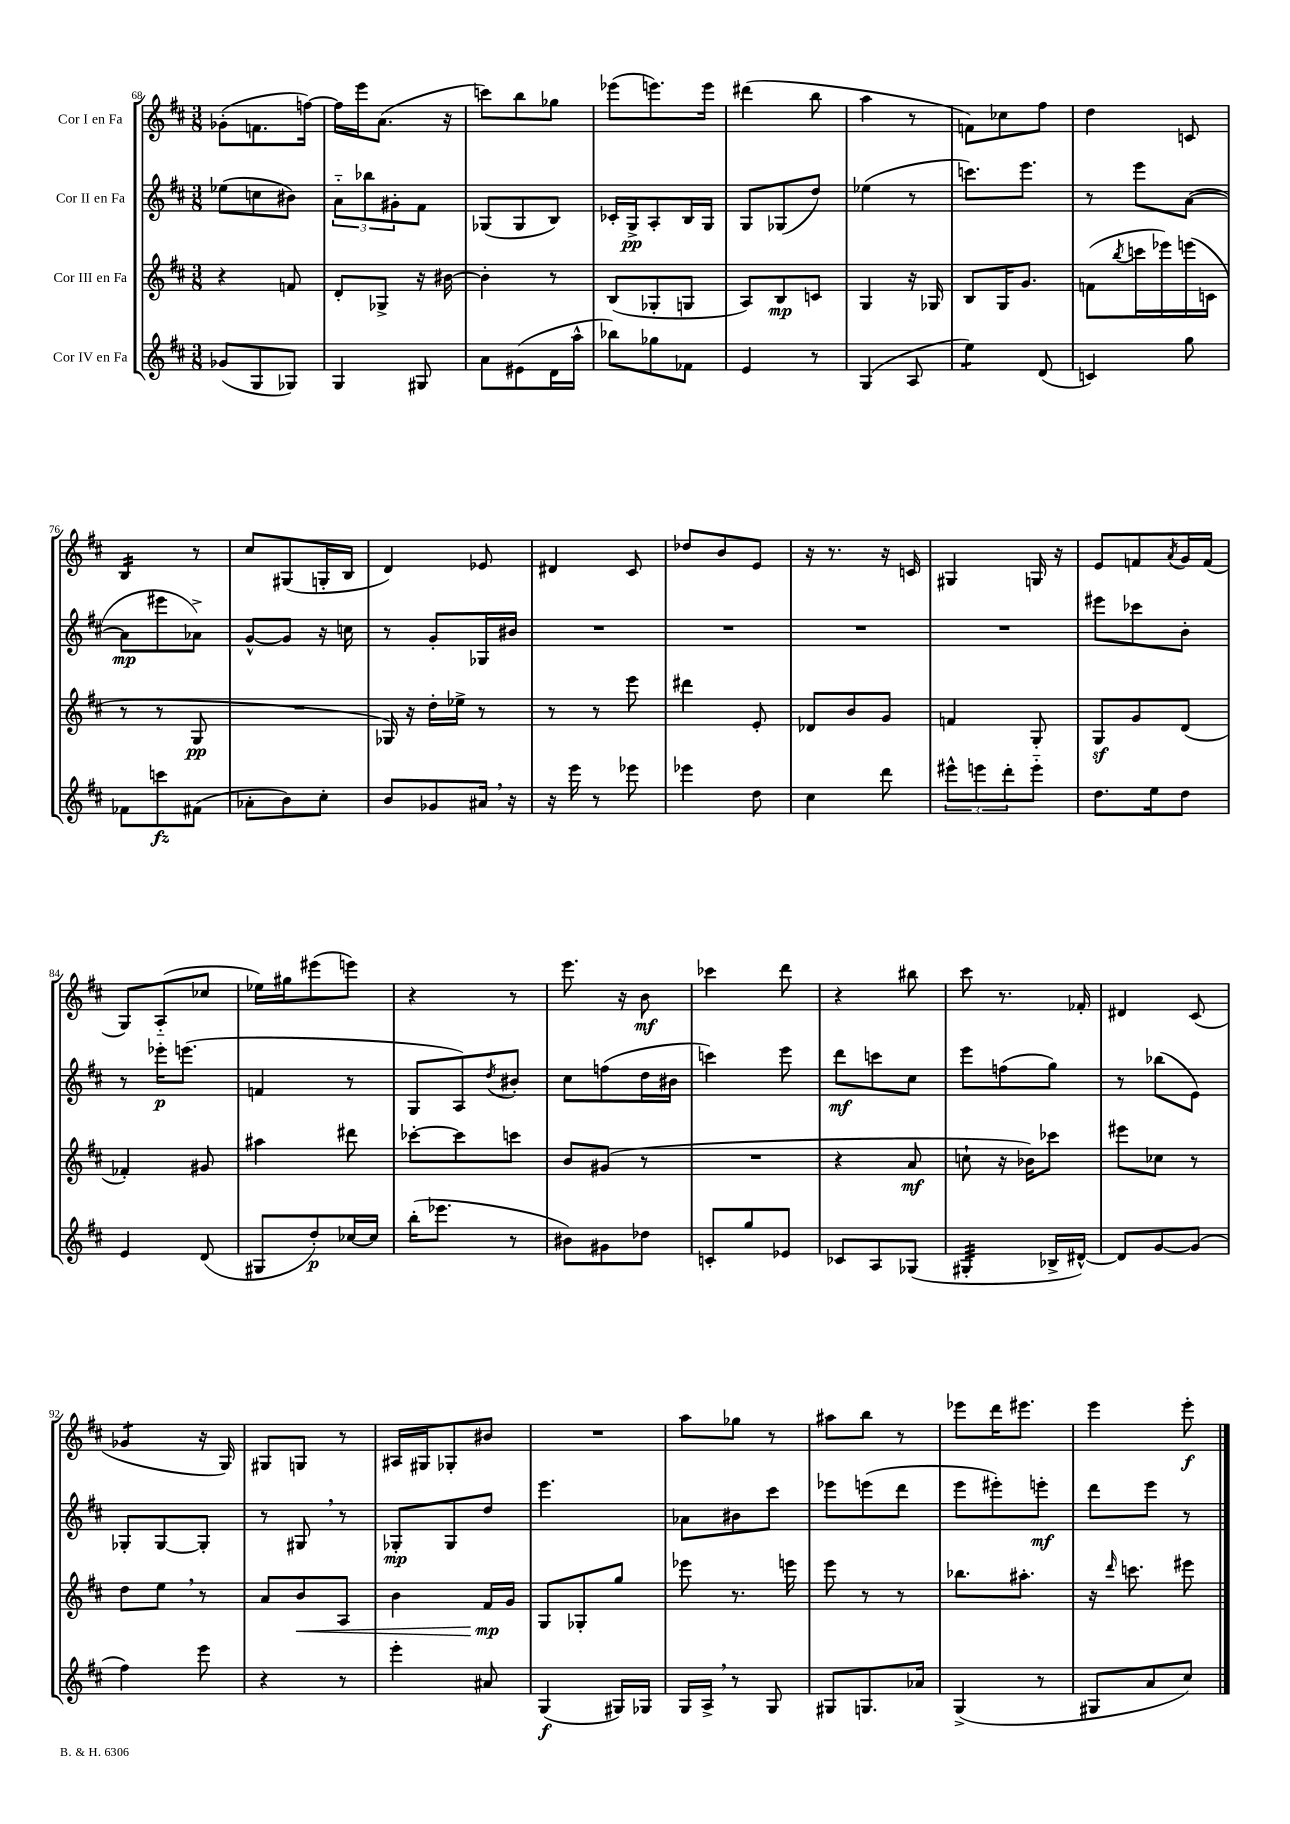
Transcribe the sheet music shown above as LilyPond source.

<<
\new StaffGroup <<
\new Staff = "s0" \with { instrumentName = "Cor I en Fa" } {
    \clef treble \key d \major \numericTimeSignature \time 3/8
    ges'8-.( f'8. f''16~) |
    f''16 e'''16 a'8.( r16 |
    c'''8) b''8 ges''8 |
    ees'''8( e'''8.) e'''16 |
    dis'''4( b''8 |
    a''4 r8 |
    f'8) ces''8 fis''8 |
    d''4 c'8 |
    b4:16 r8 |
    cis''8 gis8( g16-. b16 |
    d'4) ees'8 |
    dis'4 cis'8 |
    des''8 b'8 e'8 |
    r16 r8. r16 c'16 |
    gis4 g16 r16 |
    e'8 f'8 \acciaccatura { a'8 } g'16 f'16( |
    g8) a8-_( ces''8 |
    ees''16) gis''16 eis'''8( e'''8) |
    r4 r8 |
    e'''8. r16 b'8\mf |
    ces'''4 d'''8 |
    r4 bis''8 |
    cis'''8 r8. fes'16-. |
    dis'4 cis'8( |
    ges'4:8 r16 g16) |
    gis8 g8 r8 |
    ais16 gis16 ges8-. bis'8 |
    R4. |
    a''8 ges''8 r8 |
    ais''8 b''8 r8 |
    ees'''8 d'''16 eis'''8. |
    e'''4 e'''8-.\f \bar "|." |
}
\new Staff = "s1" \with { instrumentName = "Cor II en Fa" } {
    \clef treble \key d \major \numericTimeSignature \time 3/8
    ees''8( c''8 bis'8) |
    \tuplet 3/2 { a'8-_ bes''8 gis'8-. } fis'8 |
    ges8( ges8 b8) |
    ces'16-. g16->\pp a8-. b16 g16 |
    g8 ges8( d''8) |
    ees''4( r8 |
    c'''8.) e'''8. |
    r8 e'''8 a'8~( |
    a'8\mp eis'''8 aes'8->) |
    g'8~-^ g'8 r16 c''16 |
    r8 g'8-. ges16 bis'16 |
    R4. |
    R4. |
    R4. |
    R4. |
    eis'''8 ces'''8 b'8-. |
    r8 ees'''16-.\p e'''8.( |
    f'4 r8 |
    g8 a8) \acciaccatura { d''8 } bis'8-. |
    cis''8 f''8( d''16 bis'16 |
    c'''4) e'''8 |
    d'''8\mf c'''8 cis''8 |
    e'''8 f''8( g''8) |
    r8 bes''8( e'8) |
    ges8-. ges8~ ges8-. |
    r8 gis8 \breathe r8 |
    ges8-.\mp ges8 d''8 |
    e'''4. |
    aes'8 bis'8 cis'''8 |
    ees'''8 e'''8( d'''8 |
    e'''8 eis'''8-.) e'''8-.\mf |
    d'''8 e'''8 r8 \bar "|." |
}
\new Staff = "s2" \with { instrumentName = "Cor III en Fa" } {
    \clef treble \key d \major \numericTimeSignature \time 3/8
    r4 f'8 |
    d'8-. ges8-> r16 bis'16~ |
    bis'4-. r8 |
    b8( ges8-. g8 |
    a8) b8\mp c'8 |
    g4 r16 ges16 |
    b8 g16 g'8. |
    f'8( \acciaccatura { b''8 } c'''16 ees'''16) e'''16( c'16 |
    r8 r8 g8\pp |
    R4. |
    ges16) r16 d''16-. ees''16-> r8 |
    r8 r8 e'''8 |
    dis'''4 e'8-. |
    des'8 b'8 g'8 |
    f'4 g8-. |
    g8\sf g'8 d'8( |
    fes'4-.) gis'8 |
    ais''4 dis'''8 |
    ces'''8~-. ces'''8 c'''8 |
    b'8 gis'8( r8 |
    R4. |
    r4 a'8\mf |
    c''8-! r16 bes'16) ces'''8 |
    eis'''8 ces''8 r8 |
    d''8 e''8 \breathe r8 |
    a'8 b'8\< a8 |
    b'4 fis'16\mp\! g'16 |
    g8 ges8-. g''8 |
    ees'''8 r8. e'''16 |
    e'''8 r8 r8 |
    bes''8. ais''8.-. |
    r16 \grace { d'''16 } c'''8. eis'''8 \bar "|." |
}
\new Staff = "s3" \with { instrumentName = "Cor IV en Fa" } {
    \clef treble \key d \major \numericTimeSignature \time 3/8
    ges'8( g8 ges8) |
    g4 gis8 |
    a'8 eis'8( d'16 a''16-^ |
    bes''8) ges''8 fes'8 |
    e'4 r8 |
    g4( a8 |
    e''4:8) d'8( |
    c'4) g''8 |
    fes'8 c'''8\fz fis'8( |
    aes'8-. b'8) cis''8-. |
    b'8 ges'8 ais'16 \breathe r16 |
    r16 e'''16 r8 ees'''8 |
    ees'''4 d''8 |
    cis''4 d'''8 |
    \tuplet 3/2 { eis'''8-^ e'''8 d'''8-. } e'''8-_ |
    d''8. e''16 d''8 |
    e'4 d'8( |
    gis8 d''8-.\p) ces''16~ ces''16 |
    b''16-.( ees'''8. r8 |
    bis'8) gis'8 des''8 |
    c'8-. g''8 ees'8 |
    ces'8 a8 ges8( |
    gis4:32-. bes16-> dis'16~-^) |
    dis'8 g'8~ g'8( |
    fis''4) e'''8 |
    r4 r8 |
    e'''4-. ais'8 |
    g4\f( gis16) ges16 |
    g16 a16-> \breathe r8 g8 |
    gis8 g8. aes'16 |
    g4->( r8 |
    gis8 a'8 cis''8) \bar "|." |
}
>>
>>
\layout { \context { \Score currentBarNumber = #68 } }
